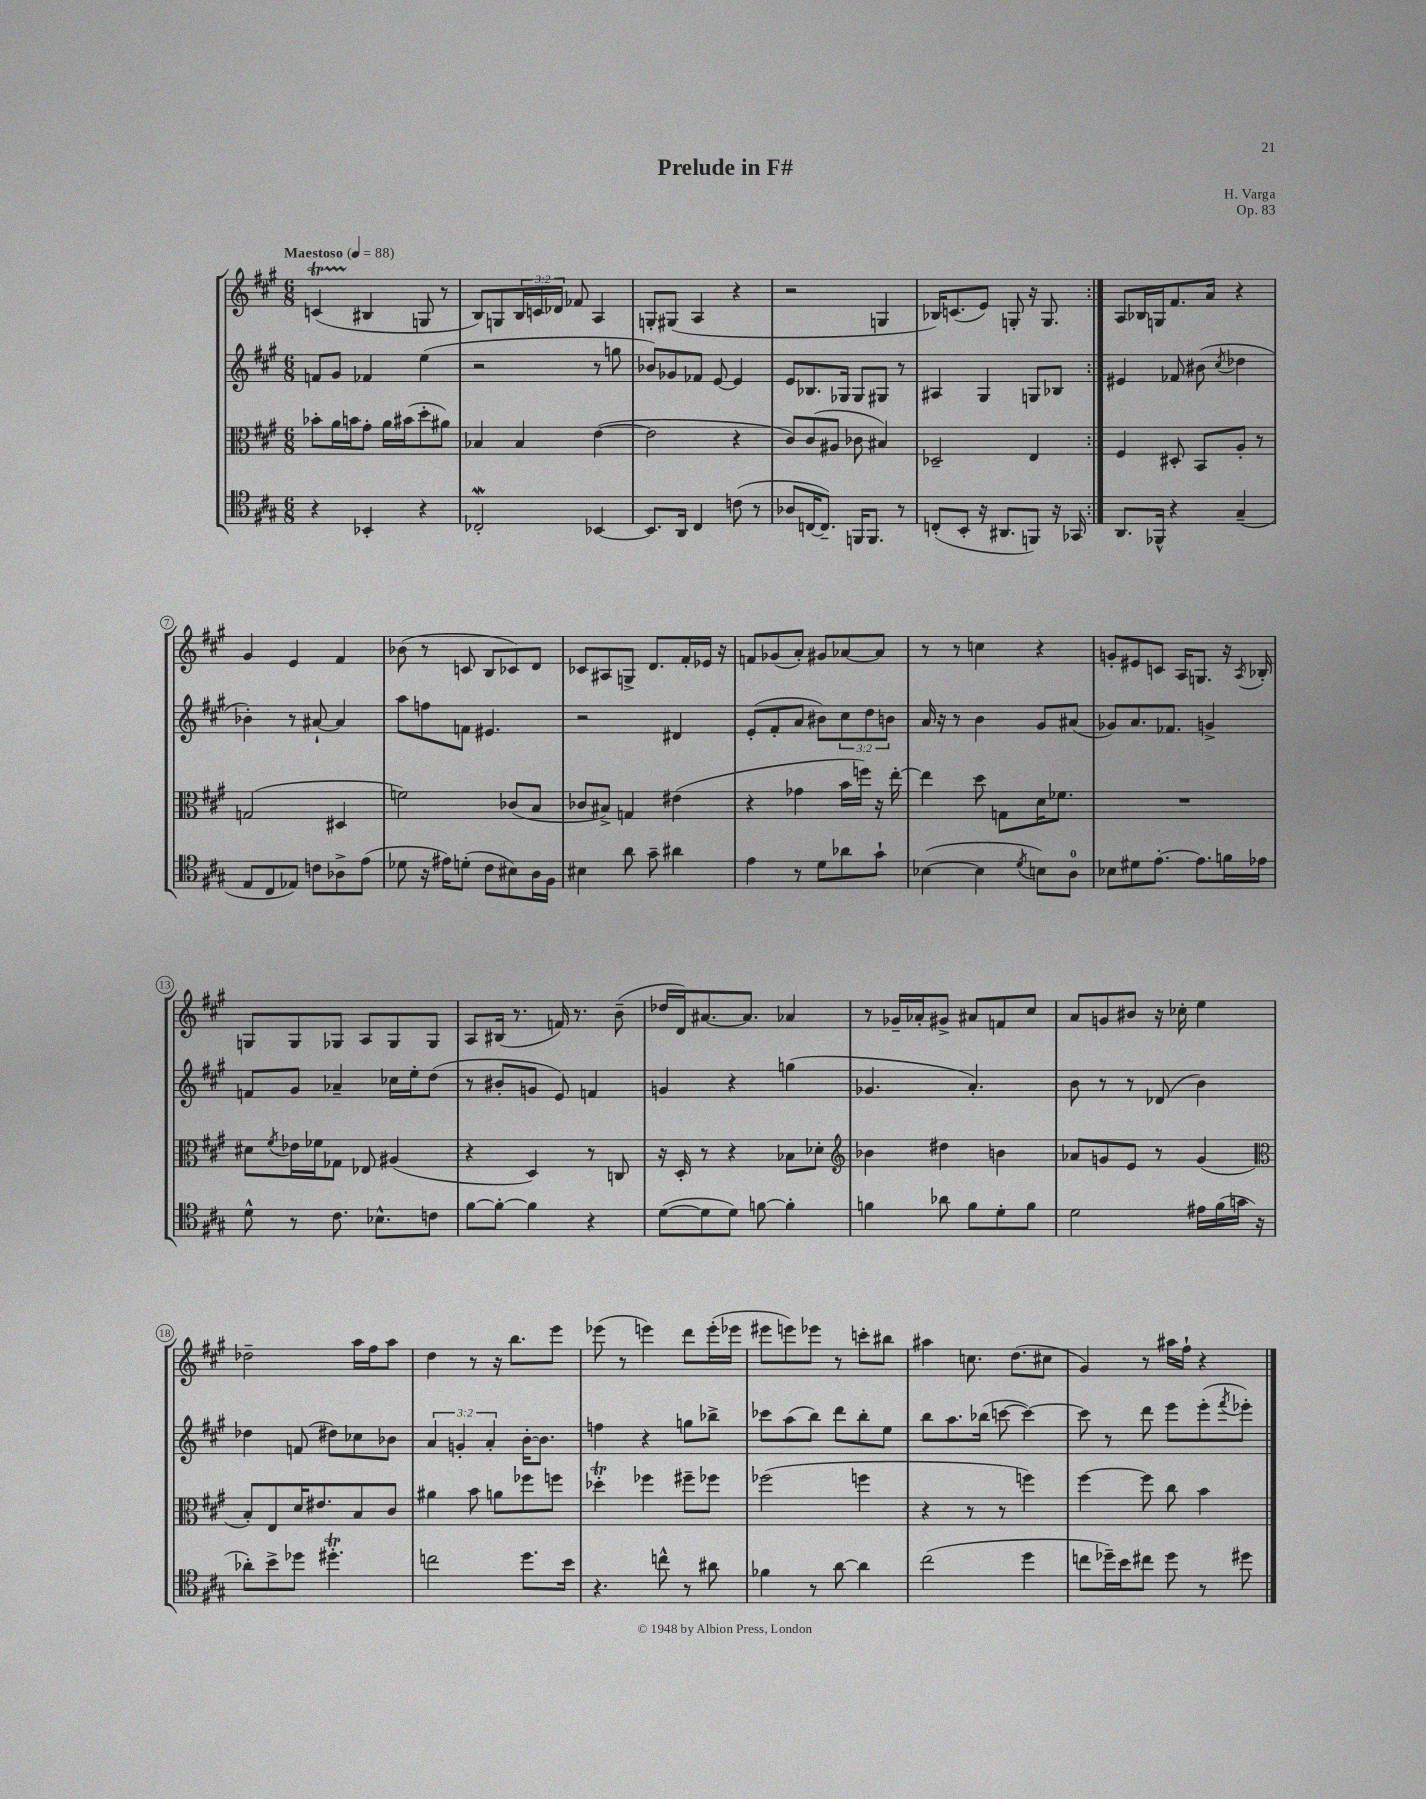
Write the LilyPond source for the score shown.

\header { title = "Prelude in F#" composer = "H. Varga" opus = "Op. 83" }
<<
\new StaffGroup <<
\new Staff = "s0" {
    \clef treble \key a \major \numericTimeSignature \time 6/8 \override Staff.TupletNumber.text = #tuplet-number::calc-fraction-text \tempo "Maestoso" 4 = 88
    \repeat volta 2 { c'4\startTrillSpan( bis4\stopTrillSpan g8 r8 |
    b8) g8 \tuplet 3/2 { b16 c'16 des'16 } fes'8 a4 |
    g8-. gis8( a4 r4 |
    r2 g4 |
    bes16) c'8.( e'8) g8-. r16 g8. | }
    a8 bes16 g16 fis'8. a'16 r4 |
    gis'4 e'4 fis'4 |
    bes'8( r8 c'8 b8 ces'8) d'8 |
    ces'8 ais8 g8-> d'8. fis'16-. ees'16 r16 |
    f'8 ges'8( a'8-.) gis'8 aes'8~ aes'8 |
    r8 r8 c''4 r4 |
    g'8-. eis'8 c'8 a16 g8. r16 \acciaccatura { a8 } bes16-. |
    g8 g8 ges8 a8 ges8 ges8 |
    a8 bis16( r8. f'16) r8. b'8--( |
    des''16 d'16) ais'8.~ ais'8. aes'4 |
    r8 ges'16-- aes'16-. gis'8-> ais'8 f'8 cis''8 |
    a'8 g'8 bis'8 r16 ces''16-. e''4 |
    des''2-- a''16 fis''16 a''8 |
    d''4 r8 r16 b''8. e'''8 |
    ees'''8( r8 e'''4) d'''8 e'''16-.( ees'''16 |
    eis'''8 e'''8) ees'''8 r8 c'''8-. bis''8 |
    ais''4 c''8. d''8.( cis''8 |
    gis'4) r8 ais''16 fis''16-! r4 \bar "|." |
}
\new Staff = "s1" {
    \clef treble \key a \major \numericTimeSignature \time 6/8 \override Staff.TupletNumber.text = #tuplet-number::calc-fraction-text
    \repeat volta 2 { f'8 gis'8 fes'4 e''4( |
    r2 r8 g''8 |
    bes'8) ges'8 fes'8 e'8~ e'4 |
    e'8 bes8. ges16 ges8 gis8 r8 |
    ais4 gis4 g8 bes8 | }
    eis'4 fes'8 bis'8( \acciaccatura { cis''8 } des''4 |
    bes'4-.) r8 ais'8~-! ais'4 |
    a''8 f''8 f'8 eis'4. |
    r2 dis'4 |
    e'8-.( fis'8-. a'8 bis'8) \tuplet 3/2 { cis''8 d''8 b'8 } |
    a'16 r16 r8 b'4 gis'8 ais'8( |
    ges'8) a'8. fes'8. g'4-> |
    f'8 gis'8 aes'4-- ces''16 e''16-. d''8( |
    r8 bis'8-. g'8 e'8) f'4 |
    g'4 r4 g''4( |
    ges'4. a'4.-.) |
    b'8 r8 r8 des'8( b'4) |
    des''4 f'8( dis''8) ces''8 bes'8 |
    \tuplet 3/2 { a'4 g'4-. a'4-. } b'16~-. b'8. |
    f''4 r4 g''8 bes''8-> |
    ces'''8 a''8( b''8) d'''8 b''8-. e''8 |
    b''8 a''8. bes''16( c'''8~ c'''4~) |
    c'''8 r8 d'''8 e'''8 e'''8-.( \acciaccatura { fis'''8 } ees'''8-.) \bar "|." |
}
\new Staff = "s2" {
    \clef alto \key a \major \numericTimeSignature \time 6/8
    \repeat volta 2 { bes'8-. a'16 b'16 gis'8-. a'16 bis'16( d''8-. ais'8) |
    bes4 bes4 e'4~( |
    e'2 r4 |
    cis'8) cis'8( ais8 ces'8 bis4) |
    des2-- e4 | }
    fis4 dis8-. b,8 a8-. r8 |
    g2( dis4 |
    f'2) ces'8( b8 |
    ces'8 bis8->) g4 eis'4( |
    r4 ges'4 b'16 f''16) r16 e''16~-. |
    e''4 d''8 g8 d'16 fes'8. |
    R2. |
    dis'8 \acciaccatura { fis'8 } ees'16 fes'16 ges8 ees8 ais4( |
    r4 d4) r8 c8 |
    r16 d16-. r8 r4 bes8 des'8-. |
    \clef treble bes'4 dis''4 b'4 |
    aes'8 g'8 e'8 r8 g'4( |
    \clef alto b8-.) e8 d'16 eis'8. b8 cis'8 |
    ais'4 b'8 a'8 fes''8 f''8 |
    des''4-.\trill fes''4 fis''8-- fes''8 |
    fes''2( f''4 |
    r4 r8 r8 f''4) |
    fis''4~ fis''8 cis''8 b'4 \bar "|." |
}
\new Staff = "s3" {
    \clef tenor \key a \major \numericTimeSignature \time 6/8
    \repeat volta 2 { r4 bes,4-. r4 |
    ces2-.\mordent bes,4~ |
    bes,8. a,16 cis4 c'8( r8 |
    aes8 c16~ c8.--) f,16 f,8. r8 |
    c8-.( b,8-. r16 ais,8. f,8) r16 ges,16 | }
    a,8. fes,16-^ r4 gis4--( |
    e8 cis8 ees8) c'8 aes8-> e'8( |
    des'8 r16 eis'16) d'8-.( cis'8 bis8) a16 fis16 |
    bis4 a'8 gis'8-- ais'4 |
    e'4 r8 d'8 aes'8 gis'8-! |
    bes4~( bes4 \acciaccatura { d'8 } b8) a8-0 |
    bes8 dis'8 e'8.~-. e'8. f'16 ees'16 |
    d'8-^ r8 cis'8. bes8.-^ c'8 |
    fis'8~ fis'8~-. fis'4 r4 |
    d'8~( d'8 d'8) f'8~ f'4-. |
    f'4 aes'8 f'8 d'8-. f'8 |
    d'2 eis'16 fis'16( g'16 r16 |
    aes'8-.) b'8-> des''8 dis''4.-.\trill |
    c''2 d''8. b'16 |
    r4. c''8-^ r8 ais'8 |
    fes'4 r8 a'8~ a'4 |
    cis''2( d''4 |
    c''8 des''16--) b'16 cis''8 des''8 r8 dis''8 \bar "|." |
}
>>
>>
\layout { \context { \Score \override BarNumber.stencil = #(make-stencil-circler 0.1 0.3 ly:text-interface::print) } }
